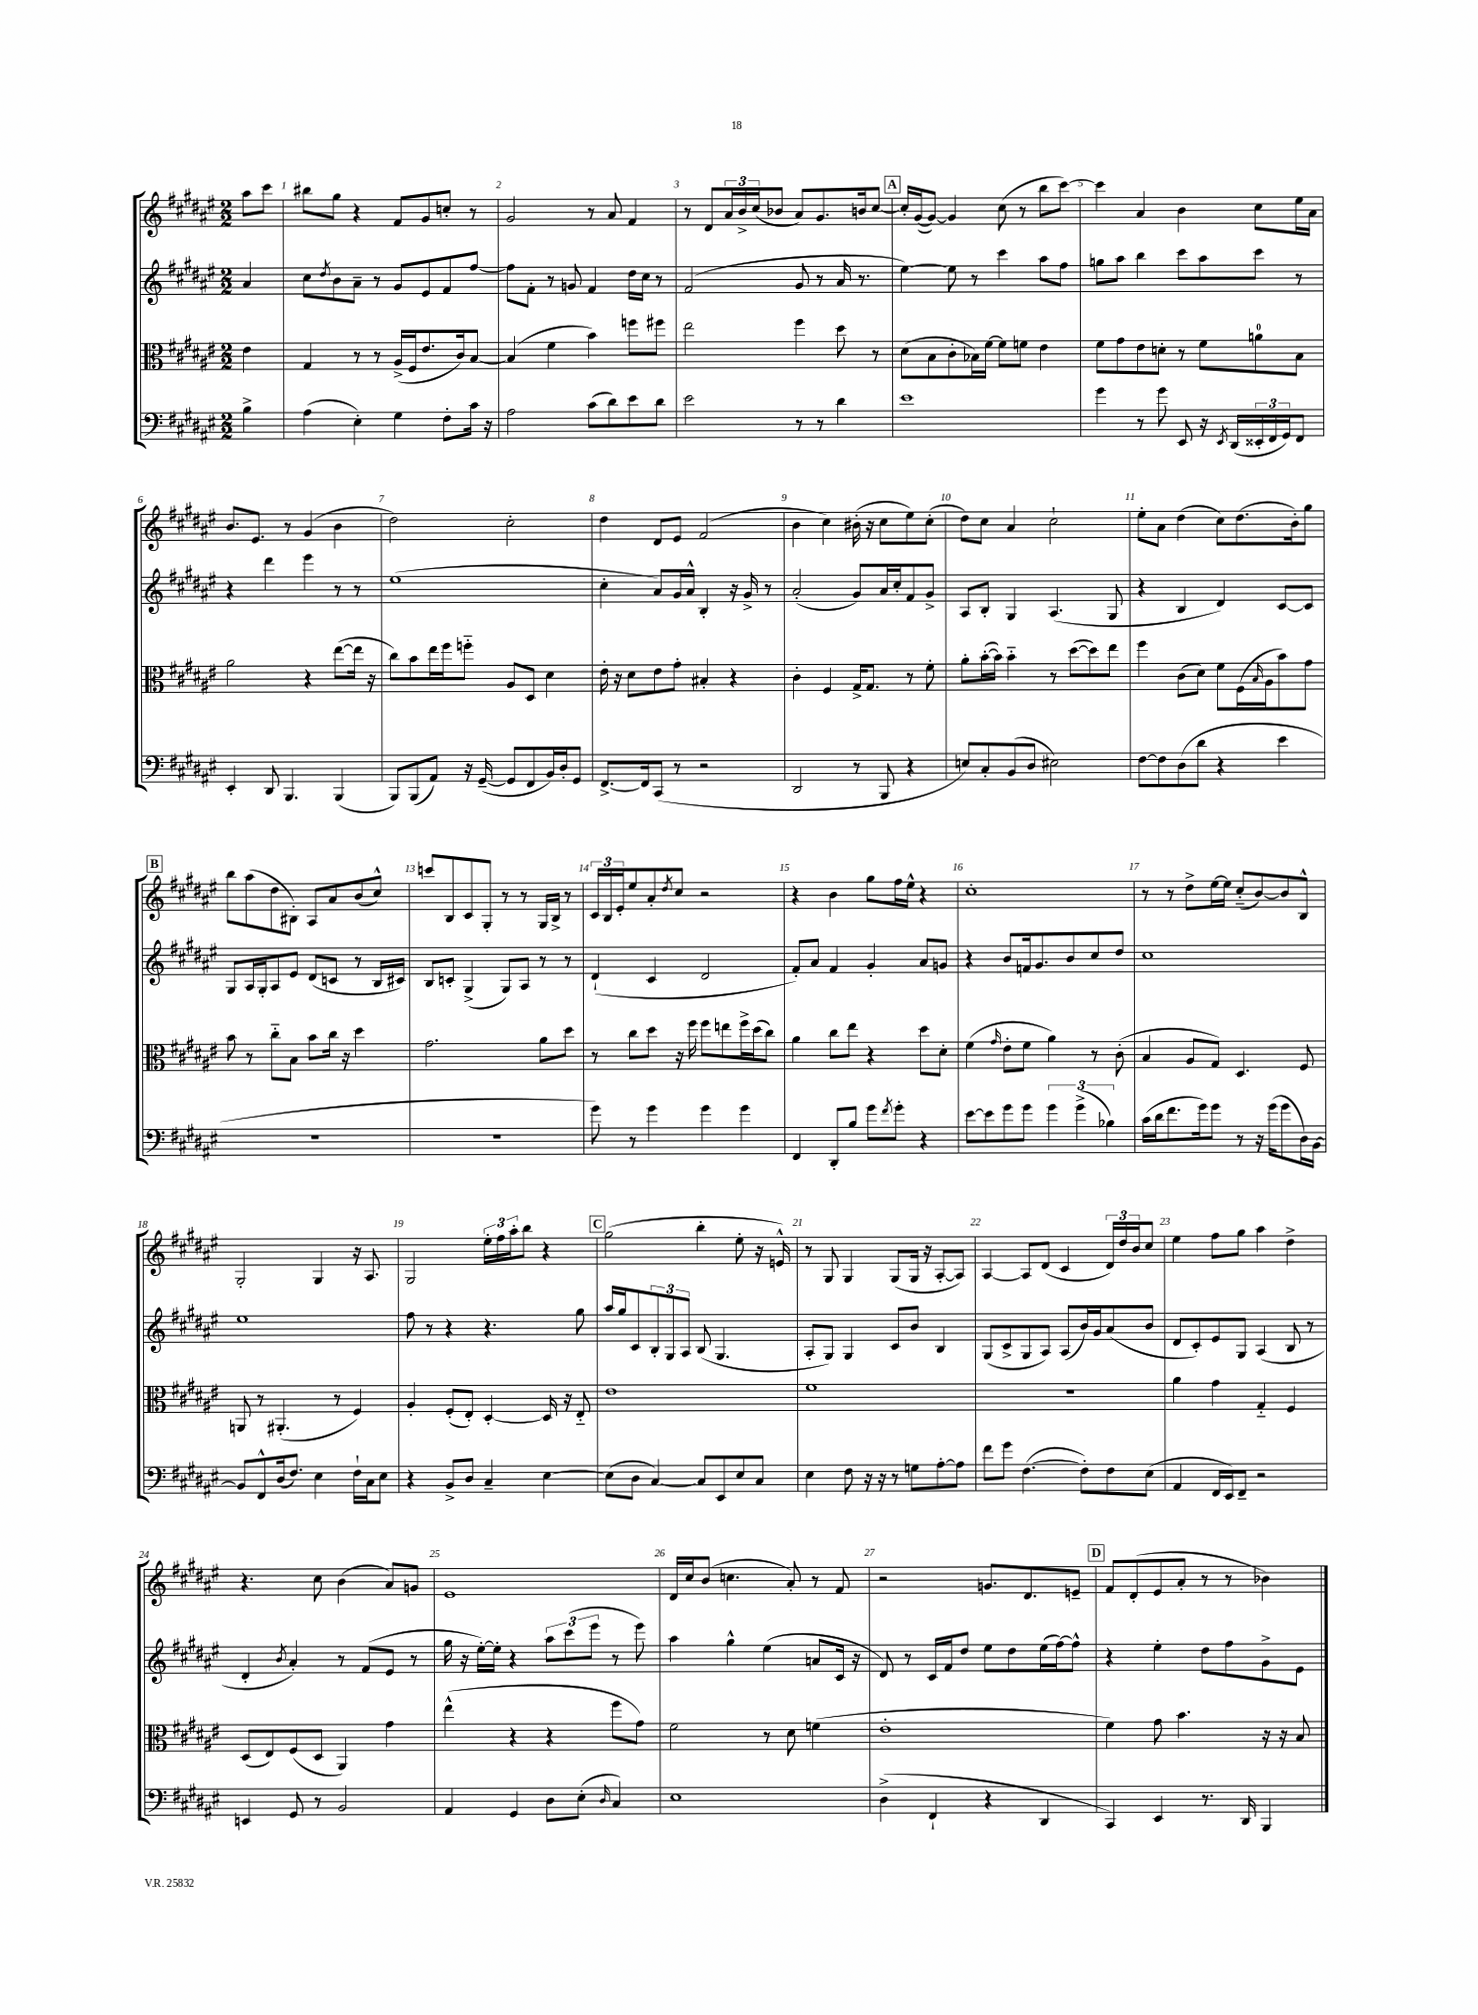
<<
\new StaffGroup <<
\new Staff = "s0" {
    \clef treble \key fis \major \numericTimeSignature \time 2/2 \partial 4
    ais''8 cis'''8 |
    bis''8 gis''8 r4 fis'8 gis'8 c''8-. r8 |
    gis'2 r8 ais'8 fis'4 |
    r8 dis'8 \tuplet 3/2 { ais'16 b'16-> cis''16( } bes'8 ais'8) gis'8. b'16 cis''8~ |
    \mark \markup { \box "A" } cis''16-. gis'16~( gis'8~) gis'4 cis''8( r8 b''8 cis'''8~) |
    cis'''4 ais'4 b'4 cis''8 eis''16 ais'16 |
    b'8. eis'8. r8 gis'4( b'4 |
    dis''2) cis''2-. |
    dis''4 dis'8 eis'8 fis'2( |
    b'4 cis''4) bis'16-.( r16 cis''8 eis''8) cis''8-.( |
    dis''8) cis''8 ais'4 cis''2-! |
    eis''8-. ais'8 dis''4( cis''8) dis''8.( b'16-.) gis''8 |
    \mark \markup { \box "B" } b''8 ais''8( dis''8 bis8-.) ais8 ais'8 b'8( cis''8-^) |
    c'''8 b8 cis'8 gis8-. r8 r8 gis16 b16-> r8 |
    \tuplet 3/2 { cis'16 b16 eis'16-. } eis''8 ais'8-. \acciaccatura { dis''8 } cis''8 r2 |
    r4 b'4 gis''8 fis''16 eis''16-^ r4 |
    cis''1-. |
    r8 r8 dis''8-> eis''16~ eis''16 cis''8-_( b'8~) b'8 b8-^ |
    gis2-. gis4 r16 ais8. |
    gis2 \tuplet 3/2 { eis''16-. fis''16 ais''16-. } b''8 r4 |
    \mark \markup { \box "C" } gis''2( b''4-. eis''8-. r16 e'16-^) |
    r8 gis8 gis4 gis8( gis16 r16 ais8~-. ais8) |
    ais4~ ais8 dis'8( cis'4 \tuplet 3/2 { dis'16) dis''16 b'16 } cis''8 |
    eis''4 fis''8 gis''8 ais''4 dis''4-> |
    r4. cis''8 b'4( ais'8) g'8 |
    eis'1 |
    dis'16 cis''16 b'8( c''4. ais'8-.) r8 fis'8 |
    r2 g'8. dis'8. e'8-- |
    \mark \markup { \box "D" } fis'8 dis'8-.( eis'8 ais'8-. r8 r8 bes'4) \bar "|." |
}
\new Staff = "s1" {
    \clef treble \key fis \major \numericTimeSignature \time 2/2 \partial 4
    ais'4 |
    cis''8 \acciaccatura { dis''8 } b'8 ais'8-- r8 gis'8 eis'8 fis'8 fis''8~ |
    fis''8 fis'8-. r8 g'8 fis'4 dis''16 cis''16 r8 |
    fis'2( gis'8 r8 ais'16 r8. |
    \mark \markup { \box "A" } eis''4~) eis''8 r8 cis'''4 ais''8 fis''8 |
    g''8 ais''8 b''4 cis'''8 ais''8 cis'''8 r8 |
    r4 dis'''4 eis'''4 r8 r8 |
    eis''1( |
    cis''4-. ais'8) gis'16 ais'16-^ b4-. r16 gis'16-> r8 |
    ais'2-.( gis'8) ais'16 cis''16-. fis'8 gis'8-> |
    ais8 b8-. gis4 ais4.( gis8 |
    r4 b4 dis'4) cis'8~ cis'8 |
    \mark \markup { \box "B" } gis8 ais16 gis16-. ais8 eis'8 dis'8( c'8 r8 b16 cis'16) |
    b8 c'8-. gis4->( gis8) ais8 r8 r8 |
    dis'4-!( cis'4 dis'2 |
    fis'8-.) ais'8 fis'4 gis'4-. ais'8 g'8 |
    r4 b'8 f'16 gis'8. b'8 cis''8 dis''8 |
    cis''1 |
    eis''1 |
    fis''8 r8 r4 r4. gis''8 |
    \mark \markup { \box "C" } ais''16 gis''16 cis'8 \tuplet 3/2 { b8-. gis8 ais8 } b8( gis4. |
    ais8-. gis8) gis4 cis'8 b'8 b4 |
    gis8( cis'8-> gis8 ais8) ais8( b'16) gis'16 ais'8( b'8 |
    dis'8 cis'8-.) eis'8 gis8 ais4( b8 r8 |
    dis'4-. \acciaccatura { b'8 } ais'4-.) r8 fis'8( eis'8 r8 |
    gis''16 r16 eis''16~-.) eis''16-. r4 \tuplet 3/2 { ais''8 cis'''8( eis'''8 } r8 eis'''8) |
    ais''4 gis''4-^ eis''4( a'8 cis'16 r16 |
    dis'8) r8 cis'16 fis'16 dis''8 eis''8 dis''8 eis''16( fis''16~) fis''8-^ |
    \mark \markup { \box "D" } r4 eis''4-. dis''8 fis''8 gis'8-> eis'8 \bar "|." |
}
\new Staff = "s2" {
    \clef alto \key fis \major \numericTimeSignature \time 2/2 \partial 4
    eis'4 |
    gis4 r8 r8 ais16->( fis16 eis'8. cis'16) b8~ |
    b4( fis'4 b'4) f''8 fis''8 |
    eis''2 fis''4 dis''8 r8 |
    \mark \markup { \box "A" } dis'8( b8 cis'8-. bes16) fis'16~ fis'8 f'8 eis'4 |
    fis'8 gis'8 eis'8 d'8-. r8 fis'8 a'8-0 b8 |
    ais'2 r4 eis''8~( eis''16 r16 |
    cis''8) b'8 eis''16 fis''16 f''8-_ ais8 dis8 dis'4 |
    eis'16-. r16 dis'8 eis'8 gis'8-. bis4-. r4 |
    cis'4-. fis4 gis16-> gis8. r8 fis'8-. |
    ais'8-. b'16~-.( b'16) b'4-_ r8 dis''8~( dis''8) eis''8 |
    fis''4 cis'8( dis'8) fis'8 fis16( \grace { b16 } ais16 b'8) gis'8 |
    \mark \markup { \box "B" } b'8 r8 cis''8-_ b8 b'8 cis''16 r16 dis''4 |
    gis'2. ais'8 dis''8 |
    r8 cis''8 dis''8 r16 fis''16 fis''8 e''8 fis''16-> dis''16( cis''8) |
    ais'4 cis''8 eis''8 r4 dis''8 dis'8-. |
    fis'4( \grace { gis'16 } eis'8-. fis'8 ais'4) r8 cis'8-.( |
    b4 ais8 gis8) dis4. fis8 |
    a,8 r8 ais,4.-.( r8 fis4) |
    ais4-. fis8-.( eis8-.) dis4~-. dis16 r16 eis8-_ |
    \mark \markup { \box "C" } eis'1 |
    fis'1 |
    R1 |
    ais'4 gis'4 gis4-_ fis4 |
    dis8( eis8) fis8( dis8 ais,4) gis'4 |
    eis''4-^( r4 r4 fis''8 gis'8) |
    fis'2 r8 dis'8 f'4( |
    eis'1-. |
    \mark \markup { \box "D" } fis'4) gis'8 b'4. r16 r16 b8 \bar "|." |
}
\new Staff = "s3" {
    \clef bass \key fis \major \numericTimeSignature \time 2/2 \partial 4
    b4-> |
    ais4( eis4-.) gis4 fis8-. cis'16 r16 |
    ais2 cis'8( dis'8) eis'8 dis'8 |
    eis'2 r8 r8 dis'4 |
    \mark \markup { \box "A" } eis'1 |
    gis'4 r8 gis'8 eis,8 r16 \acciaccatura { eis,8 } dis,16( \tuplet 3/2 { eisis,16-. fis,16 gis,16) } fis,8 |
    eis,4-. dis,8 b,,4. b,,4( |
    b,,8) b,,8( ais,8) r16 gis,16~--( gis,8 fis,8 b,16) dis16-. gis,8 |
    fis,8.~-> fis,16 cis,8( r8 r2 |
    dis,2 r8 b,,8 r4 |
    e8) cis8-. b,8( dis8 eis2) |
    fis8~ fis8 dis8( dis'8 r4 eis'4 |
    \mark \markup { \box "B" } R1 |
    r1 |
    gis'8) r8 gis'4 gis'4 gis'4 |
    fis,4 dis,8-. b8 gis'8 \acciaccatura { fis'8 } gis'8-. r4 |
    eis'8~ eis'8 gis'8 gis'8 \tuplet 3/2 { gis'4 gis'4->( bes4) } |
    cis'16( dis'16 fis'8. gis'16) gis'8 r8 r16 gis'16( gis'8 dis16) b,16~ |
    b,8 fis,8-^ dis16( fis8.) eis4 fis16-! cis16 eis8 |
    r4 b,8-> dis8 cis4-- eis4~ |
    \mark \markup { \box "C" } eis8( dis8 cis4~) cis8 eis,8 eis8 cis8 |
    eis4 fis8 r16 r16 r8 g8 ais8~-. ais8 |
    fis'8 gis'8 fis4.~( fis8-.) fis8 eis8( |
    ais,4 fis,16 eis,16) fis,8-- r2 |
    e,4 gis,8 r8 b,2 |
    ais,4 gis,4 dis8 eis8-.( \grace { dis16 } cis4) |
    eis1 |
    dis4->( fis,4-! r4 dis,4 |
    \mark \markup { \box "D" } cis,4) eis,4 r8. dis,16 b,,4 \bar "|." |
}
>>
>>
\layout { \context { \Score \override BarNumber.break-visibility = ##(#f #t #t) barNumberVisibility = #all-bar-numbers-visible } }
